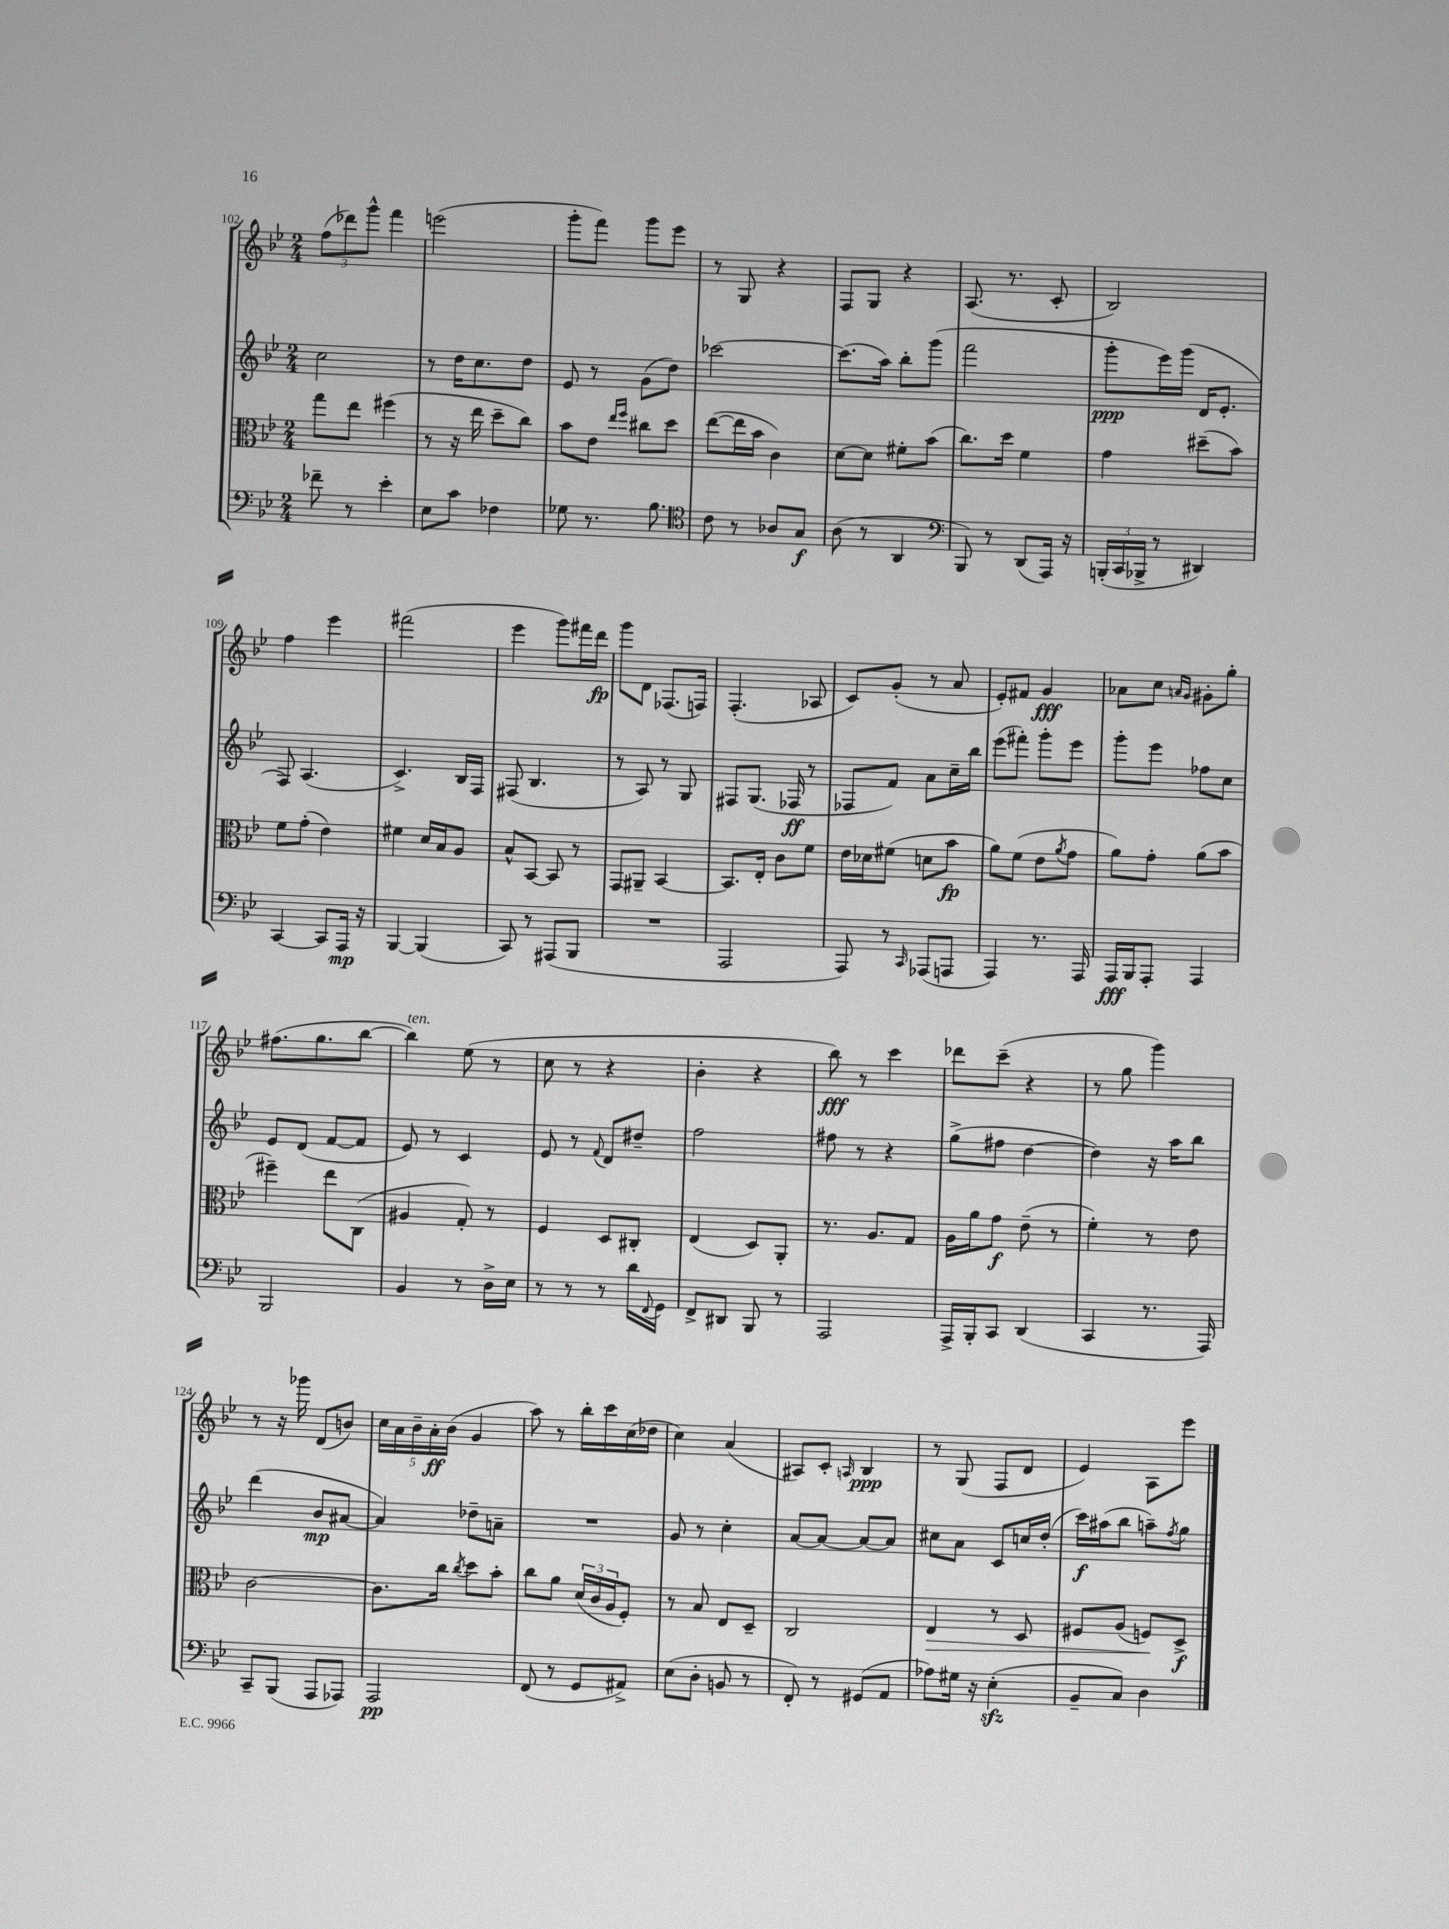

**kern	**dynam	**kern	**dynam	**kern	**dynam	**kern	**dynam
*part4	*part4	*part3	*part3	*part2	*part2	*part1	*part1
*staff4	*staff4	*staff3	*staff3	*staff2	*staff2	*staff1	*staff1
*clefF4	*	*clefC3	*	*clefG2	*	*clefG2	*
*k[b-e-]	*	*k[b-e-]	*	*k[b-e-]	*	*k[b-e-]	*
*M2/4	*	*M2/4	*	*M2/4	*	*M2/4	*
=102	=102	=102	=102	=102	=102	=102	=102
8f-X~\	.	8gg\L	.	2cc\	.	(12ff\L	.
.	.	.	.	.	.	12ddd-X\)	.
8r	.	8ee-\J	.	.	.	.	.
.	.	.	.	.	.	12ggg^^\J	.
4e-'\	.	(4ff#X\	.	.	.	4fff\	.
=103	=103	=103	=103	=103	=103	=103	=103
8E-\L	.	8r	.	8r	.	(2eeen\	.
8c\J	.	16r	.	16dd\KL	.	.	.
.	.	16ee-\	.	8.cc\	.	.	.
4F-X\	.	8dd~\L	.	.	.	.	.
.	.	8cc\J)	.	8dd\J	.	.	.
=104	=104	=104	=104	=104	=104	=104	=104
8G-X\	.	8b-\L	.	8e-/	.	8ggg'\L	.
8.r	.	8e-\J	.	8r	.	8fff\J)	.
.	.	16qqee-/LL	.	.	.	.	.
.	.	16qqff/JJ	.	.	.	.	.
.	.	8cc#X\L	.	(8g\L	.	8ggg\L	.
8.B-\	.	.	.	.	.	.	.
.	.	8dd\J	.	8dd\J)	.	8eee-\J	.
=105	=105	=105	=105	=105	=105	=105	=105
*clefC4	*	*	*	*	*	*	*
8c\	.	([8ee-\L	.	[2ccc-X\	.	8r	.
8r	.	16ee-\L]	.	.	.	8G/	.
.	.	16b-\JJ	.	.	.	.	.
8A-X/L	.	4c\)	.	.	.	4r	.
8G/J	f	.	.	.	.	.	.
=106	=106	=106	=106	=106	=106	=106	=106
(8A\	.	[8d\L	.	(8.ccc-\L]	.	8F/L	.
8r	.	8d\J]	.	.	.	8G/J	.
.	.	.	.	16aa\Jk)	.	.	.
4AA/	.	8f#X'\L	.	8bb-'\L	.	4r	.
.	.	(8b-\J	.	(8ggg\J	.	.	.
=107	=107	=107	=107	=107	=107	=107	=107
*clefF4	*	*	*	*	*	*	*
8BBB-/)	.	8.cc\L)	.	2fff\	.	(8.A/	.
8r	.	.	.	.	.	.	.
.	.	16dd\Jk	.	.	.	8.r	.
(8DD/L	.	4f\	.	.	.	.	.
16AAA/Jk)	.	.	.	.	.	8c'/	.
16r	.	.	.	.	.	.	.
=108	=108	=108	=108	=108	=108	=108	=108
(24BBBn'/LL	.	4g\	.	8ggg'\L	ppp	2B-/)	.
24CC/	.	.	.	.	.	.	.
24BBB-X^/JJ	.	.	.	.	.	.	.
8r	.	.	.	16eee-\L)	.	.	.
.	.	.	.	(16ggg\JJ	.	.	.
4DD#X/)	.	(8dd#X~\L	.	16d/KL	.	.	.
.	.	.	.	8.e-'/J	.	.	.
.	.	8b-\J)	.	.	.	.	.
!!LO:LB:g=z
=109	=109	=109	=109	=109	=109	=109	=109
[4CC/	.	8f\L	.	8F/)	.	4ff\	.
.	.	(8g'\J	.	(4.A/	.	.	.
8CC/L]	.	4e-\)	.	.	.	4eee-\	.
16AAA/Jk	mp	.	.	.	.	.	.
16r	.	.	.	.	.	.	.
=110	=110	=110	=110	=110	=110	=110	=110
[4BBB-/	.	4f#X\	.	4.c^/)	.	(2fff#X\	.
(4BBB-/]	.	16d/LL	.	.	.	.	.
.	.	16B-/J	.	.	.	.	.
.	.	8A/J	.	16B-/LL	.	.	.
.	.	.	.	16F/JJ	.	.	.
=111	=111	=111	=111	=111	=111	=111	=111
8CC/)	.	8B-^^/L	.	(8F#X/	.	4eee-\	.
8r	.	[8BB-/J	.	4.B-/	.	.	.
(8AAA#X/L	.	8BB-/]	.	.	.	8ggg\L)	.
8BBB-/J	.	8r	.	.	.	16fff#X\L	.
.	.	.	.	.	.	16ddd\JJ	fp
=112	=112	=112	=112	=112	=112	=112	=112
2r	.	8GG/L	.	8r	.	8ggg\L	.
.	.	8AA#X~/J	.	8A/)	.	8d\J	.
.	.	[4BB-/	.	8r	.	(8.F-X/L	.
.	.	.	.	8G/	.	.	.
.	.	.	.	.	.	16Fn/Jk)	.
=113	=113	=113	=113	=113	=113	=113	=113
2AAA/	.	8.BB-/L]	.	8F#X/L	.	(4.F'/	.
.	.	.	.	(8.G/J	.	.	.
.	.	16E-'/Jk	.	.	.	.	.
.	.	8c\L	.	.	.	.	.
.	.	.	.	16F-X/	ff	.	.
.	.	8f\J	.	8r	.	8A-X/	.
=114	=114	=114	=114	=114	=114	=114	=114
8AAA/)	.	16e-\LL	.	8F-X/L	.	8c/L)	.
.	.	16d-X\J	.	.	.	.	.
8r	.	(8f#X\J	.	8f/J)	.	(8g'/J	.
16qqCC/	.	.	.	.	.	.	.
(8AAA-X/L	.	8dn\L	.	8a\L	.	8r	.
8AAAn/J	.	8b-\J	fp	16cc~\L	.	8a/	.
.	.	.	.	16bb-\JJ	.	.	.
=115	=115	=115	=115	=115	=115	=115	=115
4AAA/)	.	8a\L)	.	(8eee-\L	.	8e-'/L)	.
.	.	(8f\J	.	8fff#X'\J)	.	8f#X/J	.
8.r	.	8e-\L	.	8ggg'\L	.	4g/	fff
.	.	8qa/	.	.	.	.	.
.	.	8g\J	.	8eee-\J	.	.	.
16AAA/	.	.	.	.	.	.	.
=116	=116	=116	=116	=116	=116	=116	=116
16AAA/LL	fff	8a\L)	.	8ggg'\L	.	8a-X\L	.
16BBB-/J	.	.	.	.	.	.	.
8AAA'/J	.	8g'\J	.	8eee-\J	.	8cc\J	.
.	.	.	.	.	.	16qqan/LL	.
.	.	.	.	.	.	16qqg/JJ	.
4AAA/	.	(8a\L	.	8ff-X\L	.	8g#X'\L	.
.	.	8b-\J	.	8cc\J	.	8gg'\J	.
!!LO:LB:g=z
=117	=117	=117	=117	=117	=117	=117	=117
2BBB-/	.	4ff#X~\)	.	8e-/L	.	(8.ff#X\L	.
.	.	.	.	(8d/J	.	.	.
.	.	.	.	.	.	8.gg\	.
.	.	8ee-\L	.	[8f/L	.	.	.
.	.	(8C\J	.	8f/J]	.	[8bb-\J	.
=118	=118	=118	=118	=118	=118	=118	=118
!	!	!	!	!	!	!LO:TX:a:i:t=ten.	!
4BB-/	.	4A#X/	.	8e-/)	.	4bb-\])	.
.	.	.	.	8r	.	.	.
8r	.	8G'/)	.	4c/	.	(8ee-\	.
16D^\LL	.	8r	.	.	.	8r	.
16E-\JJ	.	.	.	.	.	.	.
=119	=119	=119	=119	=119	=119	=119	=119
8r	.	4F/	.	8e-/	.	8cc\	.
8r	.	.	.	8r	.	8r	.
.	.	.	.	8qqf/	.	.	.
8r	.	8D/L	.	8d/L	.	4r	.
16d\LL	.	8C#X'/J	.	8dd#X~/J	.	.	.
8qqFF/	.	.	.	.	.	.	.
16GG\JJ	.	.	.	.	.	.	.
=120	=120	=120	=120	=120	=120	=120	=120
8FF^/L	.	(4E-/	.	2ff\	.	4b-'\	.
8DD#X/J	.	.	.	.	.	.	.
8BBB-/	.	8D/L)	.	.	.	4r	.
8r	.	8AA'/J	.	.	.	.	.
=121	=121	=121	=121	=121	=121	=121	=121
2AAA/	.	8.r	.	8ff#X\	.	8bb-\)	fff
.	.	.	.	8r	.	8r	.
.	.	8.A/L	.	.	.	.	.
.	.	.	.	4r	.	4ccc\	.
.	.	8G/J	.	.	.	.	.
=122	=122	=122	=122	=122	=122	=122	=122
16AAA^/LL	.	16A\LL	.	(8gg^\L	.	8ddd-X\L	.
16BBB-'/J	.	16a\J	.	.	.	.	.
8CC/J	.	8g\J	f	8ff#X\J	.	(8ccc~\J	.
(4DD/	.	(8e-~\	.	[4dd\	.	4r	.
.	.	8r	.	.	.	.	.
=123	=123	=123	=123	=123	=123	=123	=123
4CC/	.	4f'\)	.	4dd\])	.	8r	.
.	.	.	.	.	.	8gg\	.
8.r	.	8r	.	16r	.	4ggg\)	.
.	.	.	.	16aa\KL	.	.	.
.	.	8e-\	.	8bb-\J	.	.	.
16AAA/)	.	.	.	.	.	.	.
!!LO:LB:g=z
=124	=124	=124	=124	=124	=124	=124	=124
8CC~/L	.	[2c\	.	(4ddd\	.	8r	.
(8BBB-/J	.	.	.	.	.	16r	.
.	.	.	.	.	.	16ggg-X\	.
8AAA/L	.	.	.	8b-/L	mp	(8d/L	.
8AAA-X/J)	.	.	.	[8a#X/J	.	8bn/J)	.
=125	=125	=125	=125	=125	=125	=125	=125
2AAA/	pp	8.c\L]	.	4a#/])	.	20cc\LL	.
.	.	.	.	.	.	20a\	.
.	.	.	.	.	.	20b-~\	.
.	.	.	.	.	.	20a'\	ff
.	.	16cc\Jk	.	.	.	.	.
.	.	.	.	.	.	(20b-\JJ	.
.	.	8qcc/	.	.	.	.	.
.	.	8dd\L	.	8dd-X~\L	.	4g/	.
.	.	8b-'\J	.	8an~\J	.	.	.
=126	=126	=126	=126	=126	=126	=126	=126
(8FF/	.	8cc\L	.	2r	.	8aa\)	.
8r	.	8a\J	.	.	.	8r	.
8GG/L	.	(24d/LL	.	.	.	16bb-'\LL	.
.	.	24c/	.	.	.	.	.
.	.	.	.	.	.	16ccc\	.
.	.	24A/J	.	.	.	.	.
8AA#X^/J)	.	8F'/J)	.	.	.	(16cc\	.
.	.	.	.	.	.	16dd-X\JJ	.
=127	=127	=127	=127	=127	=127	=127	=127
(8E-\L	.	8r	.	8g/	.	4cc\)	.
8D'\J	.	8B-/	.	8r	.	.	.
8BBn/	.	8E-/L	.	4cc'\	.	(4a/	.
8r	.	8D~/J	.	.	.	.	.
=128	=128	=128	=128	=128	=128	=128	=128
8FF'/)	.	2C/	.	[8a/L	.	8A#X/L)	.
8r	.	.	.	8a/J_	.	8c'/J	.
.	.	.	.	.	.	16qqAn/	.
(8GG#X/L	.	.	.	8a/L_	.	4B-/	ppp
8AA/J	.	.	.	8a/J]	.	.	.
=129	=129	=129	=129	=129	=129	=129	=129
!	!	!	!LO:HP:b	!	!	!	!
8A-X\L)	.	4E-/	>	8cc#X\L	.	8r	.
16G#X\Jk	.	.	.	8a\J	.	(8G/	.
16r	.	.	.	.	.	.	.
(4E-zz'\	.	8r	.	8c/L	.	8F/L	.
.	.	8D/	.	16ccn/L	.	8d/J	.
.	.	.	.	(16dd'/JJ	.	.	.
=130	=130	=130	=130	=130	=130	=130	=130
8BB-~/L	.	8F#X/L	.	16ccc\LL)	f	4e-/)	.
.	.	.	.	(16aa#X\J	.	.	.
8C/J)	.	(8A/J	.	8bb-\J	.	.	.
4D\	.	8Fn/L)	.	8aan~\L)	.	8A\L	.
.	.	.	.	8qff/	.	.	.
.	.	8D^/J	] f	8gg\J	.	8eee-\J	.
==	==	==	==	==	==	==	==
*-	*-	*-	*-	*-	*-	*-	*-
